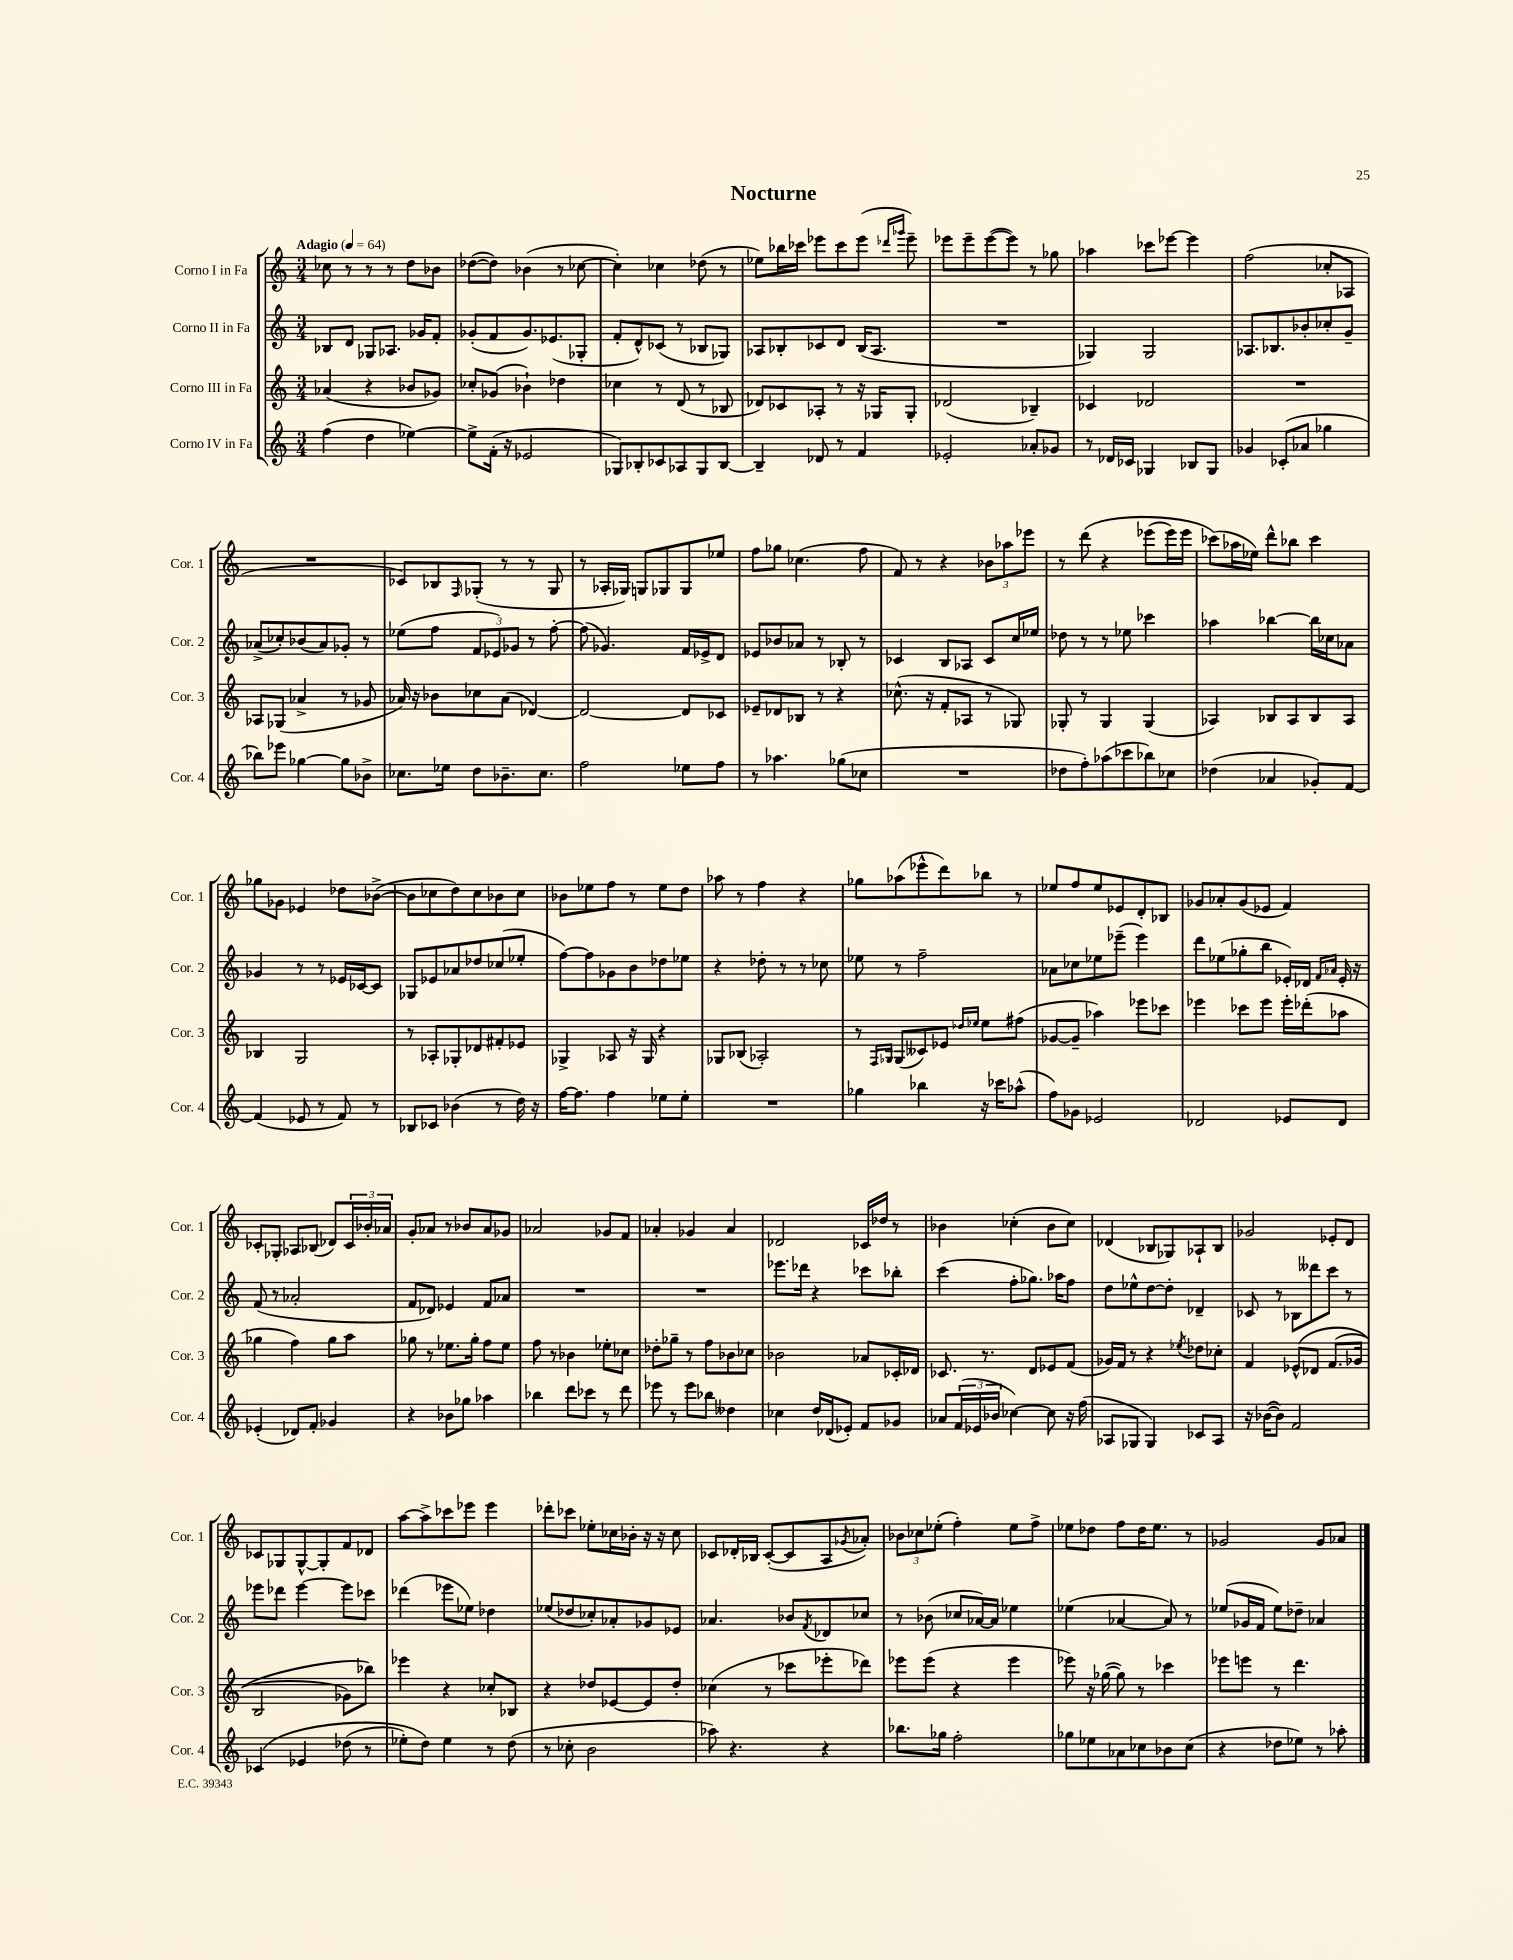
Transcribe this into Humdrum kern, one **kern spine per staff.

**kern	**kern	**kern	**kern
*staff4	*staff3	*staff2	*staff1
*clefG2	*clefG2	*clefG2	*clefG2
*k[]	*k[]	*k[]	*k[]
*M3/4	*M3/4	*M3/4	*M3/4
*MM64	*MM64	*MM64	*MM64
(4ff\	(4a-/	8B-/L	8cc-\
.	.	8d/J	8r
4dd\	4r	8G-/L	8r
.	.	8.A-/J	8r
[4ee-\)	8b-/L	.	8dd\L
.	.	16g-/LK	.
.	8g-/J)	8f'/J	8b-\J
=	=	=	=
8ee-^\]L	8cc-'/L	(8g-'/L	([8dd-\L
(16f'\Jk	(8g-/J	8f/	8dd-\]J)
16r	.	.	.
2e-/	4b-`\)	8.g-/)	(4b-\
.	.	(8.e-/	.
.	4dd-\	.	8r
.	.	8G-'/J	[8cc-\
=	=	=	=
8G-/L)	4cc-\	8f'/L	4cc-'\])
8B-'/	.	8d^^/)	.
8c-/	8r	(8c-/J	4cc-\
8A-/	(8d/	8r	.
8G-/	8r	8B-/L	(8dd-\
[8B-/J	8B-/	8G-/J)	8r
=	=	=	=
4B-~/]	8d-/L)	8A-/L	8ee-\L)
.	8c-/	8B-'/	16bb-\L
.	.	.	16ccc-\JJ
8d-/	8A-'/J	8c-/	8eee-\L
8r	8r	8d/J	8ccc-\
4f/	16r	(16B-/LK	(8eee-\J
.	16G-/LK	8.A-/J	.
.	.	.	16qqddd-/LL
.	.	.	16qqggg-/JJ
.	8G-'/J	.	8eee-~\)
=	=	=	=
2e-'/	(2d-/	2.r	8eee-\L
.	.	.	8eee-~\
.	.	.	([8eee-\
.	.	.	8eee-\]J)
8a-'/L	4B-~/)	.	8r
8g-/J	.	.	8gg-\
=	=	=	=
8r	4c-/	4G-/)	4aa-\
16d-/LL	.	.	.
16c-/JJ	.	.	.
4G-/	2d-/	2G-/	8ccc-\L
.	.	.	[8eee-\J
8B-/L	.	.	4eee-\]
8G-/J	.	.	.
=	=	=	=
4g-/	2.r	8.A-/L	(2ff\
.	.	8.B-/	.
(8c-'/L	.	.	.
8a-/J	.	8b-'/	.
4gg-\	.	8cc-'/	8cc-'/L
.	.	8g~/J	8A-/J
=	=	=	=
8bb-\L)	8A-/L	(8a-^/L	2.r
8eee-\J	(8G-/J	8cc-'/)	.
[4gg-\	4a-^/	(8b-/	.
.	.	8a-/)	.
8gg-\]L	8r	8g-'/J	.
8b-^\J	8g-/	8r	.
=	=	=	=
8.cc-\L	16a-/)	(8ee-\L	8c-/L)
.	16r	.	.
.	8b-\L	8ff\J	8B-/
16ee-\Jk	.	.	.
.	.	.	16qqF/
8dd\L	8cc-\	12f/L	(8G-'/J
.	.	12e-/)	.
8.b-~\	(8a-\J	.	8r
.	.	12g-/J	.
.	[4d-/)	8r	8r
8.cc-\J	.	.	.
.	.	[8ff'\	8G-/
=	=	=	=
2ff\	2d-/_	(8ff\]	8r
.	.	4.g-/)	16A-'/LL
.	.	.	16G-/JJ)
.	.	.	8G/L
.	.	.	8G-/
8ee-\L	8d-/]L	16f/LL	8G-/
.	.	16e-^/J	.
8ff\J	8c-/J	8d/J	8ee-/J
=	=	=	=
8r	8e-~/L	8e-/L	8ff\L
4.aa-\	8d-/	8b-/	8gg-\J
.	8B-/J	8a-/J	(4.cc-\
.	8r	8r	.
(8gg-\L	4r	8B-'/	.
8cc-\J	.	8r	8ff\
=	=	=	=
2.r	(8.cc-^^\	4c-/	8f/)
.	.	.	8r
.	16r	.	.
.	8f'/L	8B/L	4r
.	8A-/J	8A-/J	.
.	8r	8c-/L	12b-\L
.	.	.	12aa-\
.	8G-/)	16cc/L	.
.	.	.	12eee-\J
.	.	16ee-/JJ	.
=	=	=	=
8dd-\L	8G-'/	8dd-\	8r
8ff'\)	8r	8r	&(8ddd\
(8aa-\	4G-/	8r	4r
8ccc-\	.	8ee-\	.
8bb-\)	(4G-/	4ccc-\	(8eee-\L
8cc-\J	.	.	16eee-\L)
.	.	.	16eee-\JJ
=	=	=	=
(4dd-\	4A-/)	4aa-\	(8ccc-\L&)
.	.	.	16aa-\L
.	.	.	16ee-\JJ)
4a-/	8B-/L	[4bb-\	8ddd^^\L
.	8A-/	.	8bb-\J
8g-'/L)	8B-/	16bb-\]LL	4ccc-\
.	.	16cc-\J	.
[8f/J	8A-/J	8a-\J	.
=	=	=	=
(4f/]	4B-/	4g-/	8gg-\L
.	.	.	8g-\J
8e-/	2G/	8r	4e-/
8r	.	8r	.
8f/)	.	16e-/LL	8dd-\L
.	.	[16c-/J	.
8r	.	8c-/]J	([8b-^\J
=	=	=	=
8B-/L	8r	8G-/L	8b-\]L
8c-/J	8A-'/L	8e-/	8cc-\
(4b-\	8G-'/	8a-/	8dd\)
.	8d-/	8dd-/	8cc-\
8r	8f#'/	(8cc-/	8b-\
16dd\)	8e-/J	8ee-'/J	8cc-\J
16r	.	.	.
=	=	=	=
[16ff\LK	4G-^/	[8ff\L)	8b-\L
8.ff\]J	.	.	.
.	.	8ff\]	8ee-\
4ff\	8A-/	8g-\	8ff\J
.	16r	8b\	8r
.	16G-/	.	.
8ee-\L	4r	8dd-\	8ee-\L
8ee-'\J	.	8ee-\J	8dd\J
=	=	=	=
2.r	8G-/L	4r	8aa-\
.	(8B-/J	.	8r
.	2A-'/)	8dd-'\	4ff\
.	.	8r	.
.	.	8r	4r
.	.	8cc-\	.
=	=	=	=
4gg-\	8r	8ee-\	8gg-\L
.	16qqF/LL	.	.
.	16qqG-/JJ	.	.
.	(8G-/L	8r	(8aa-\
4bb-\	8c--/)	2ff~\	8eee-^^\
.	8e-/J	.	8ddd\)
.	16qqdd-/LL	.	.
.	16qqee-/JJ	.	.
16r	8ee-\L	.	8bb-\J
16ccc-\LK	.	.	.
(8aa-^^\J	(8ff#\J	.	8r
=	=	=	=
8ff\L)	[8g-/L	8a-\L	8ee-/L
8g-\J	8g-~/]J	8cc-\	8ff/
2e-/	4aa-\)	8ee-\	8ee-/
.	.	(8eee-~\J	8e-/
.	8eee-\L	4eee-\)	8d'/
.	8ccc-\J	.	8B-/J
=	=	=	=
2d-/	4eee-\	8ddd\L	8g-/L
.	.	(8ee-\	8a-'/
.	8ccc-\L	8gg-'\	(8g-/
.	8eee-\J	8bb\J	8e-/J
8e-/L	16eee-'\LL	16e-'/LL)	4f/)
.	(16ddd-'\J	16d-/JJ	.
.	.	16qqf/LL	.
.	.	16qqa-/JJ	.
8d-/J	8aa-\J	16e-'/	.
.	.	16r	.
=	=	=	=
(4e-'/	4gg-\	(8f/	8c-'/L
.	.	8r	8G-'/J
8d-/L)	4ff\)	2a-'/	8A-/L
8f'/J	.	.	(8B-/J
4g-/	8gg-\L	.	8d-/L)
.	8aa\J	.	24c-/L
.	.	.	24b-'/
.	.	.	24a-/JJ
=	=	=	=
4r	8gg-\	8f/L	8g'/L
.	8r	8d-/J)	8a-/J
8b-\L	8.ee-\L	4e-/	8r
8gg-\J	.	.	8b-/L
.	16gg-'\Jk	.	.
4aa-\	8ff\L	8f/L	8a-/
.	8ee-\J	8a-/J	8g-/J
=	=	=	=
4bb-\	8ff\	2.r	2a-/
.	8r	.	.
8ddd\L	4b-\	.	.
8ccc-\J	.	.	.
8r	8ee-'\L	.	8g-/L
8ddd\	8cc-\J	.	8f/J
=	=	=	=
8eee-\	8dd-'\L	2.r	4a-'/
8r	8gg-~\J	.	.
8eee-\L	8r	.	4g-/
8bb-\J	8ff\L	.	.
4dd--\	8b-\	.	4a-/
.	8cc-\J	.	.
=	=	=	=
4cc-\	2b-\	8.eee-\L	2d-/
.	.	16ddd-\Jk	.
16dd/LL	.	4r	.
(16d-/J	.	.	.
8e-'/J)	.	.	.
8f/L	8a-/L	8ccc-\L	16c-/LL
.	.	.	16dd-/JJ
8g-/J	16c-'/L	8bb-'\J	8r
.	16d-/JJ	.	.
=	=	=	=
8a-/L	8.c-/	(4ccc\	4b-\
(24f/L	.	.	.
24e-/	.	.	.
.	8.r	.	.
24b-/JJ	.	.	.
[4cc-\)	.	8ff'\L	(4cc-'\
.	8d/L	8.gg-\J)	.
8cc-\]	8e-/	.	8b-\L
.	.	16aa-\LK	.
16r	(8f/J	8ff\J	8cc-\J)
(16ff\	.	.	.
=	=	=	=
8A-/L	16g-/LL)	8dd\L	(4d-/
.	16f/JJ	.	.
8G-/J	8r	8ee-^^\	.
4G-/)	4r	[8dd\	8B-/L
.	.	8dd'\]J	8G-/)
.	8qee-/	.	.
8c-/L	8dd-\L	4d-~/	8A-`/
8A-/J	8cc-'\J	.	8B-/J
=	=	=	=
16r	4f/	8c-/	2g-/
([16b-\LK	.	.	.
8b-\]J)	.	8r	.
2f/	&(8e-^^/L	8B-\L	.
.	8d-/J	8ddd--\	.
.	(8.f/L	8ccc\J	8e-'/L
.	.	8r	8d/J
.	16g-/Jk	.	.
=	=	=	=
&(4c-/	2B/	8eee-\L	8c-/L
.	.	8ddd-\J	8G-/
4e-/	.	[4eee-\	[8G-^^/
.	.	.	8G-'/]
(8dd-\	8g-\L)	8eee-\]L	8f/
8r	8bb-\J&)	8ccc-\J	8d-/J
=	=	=	=
8ee-'\L)	4eee-\	(4ddd-\	[8aa\L
8dd\J&)	.	.	8aa^\]
4ee-\	4r	8eee-\L	8ccc-\
.	.	8ee-\J)	8eee-\J
8r	8cc-'/L	4dd-\	4eee-\
(8dd\	8B-/J	.	.
=	=	=	=
8r	4r	(8ee-/L	8ddd-'\L
8cc-'\	.	8dd-/	8ccc-\J
2b\	8dd-/L	8cc-'/)	8ee-'\L
.	[8e-/	8a-'/	16cc-\L
.	.	.	16b-'\JJ
.	8e-/]	8g-/	16r
.	.	.	16r
.	8dd-'/J	8e-/J	8cc-\
=	=	=	=
8aa-\)	(4cc-\	4.a-/	8c-/L
4.r	.	.	16d-'/L
.	.	.	16B-/JJ
.	8r	.	([8c-'/L
.	8ccc-\L	8b-/L	8c-/]
.	.	8qf/	.
4r	8eee-'\	8d-/	8A/
.	.	.	8qg-/
.	8ddd-\J)	8cc-/J	8a-'/J)
=	=	=	=
8.bb-\L	8eee-\L	8r	12b-\L
.	.	.	12cc-\
.	(8eee-\J	(8b-\	.
.	.	.	(12ee-'\J
16gg-\Jk	.	.	.
2ff'\	4r	8cc-/L	4ff'\)
.	.	[16a-/L)	.
.	.	16a-/]JJ	.
.	4eee-\	4ee-\	8ee-\L
.	.	.	8ff^\J
=	=	=	=
8gg-\L	8eee-\)	(4ee-\	8ee-\L
8ee-\	16r	.	8dd-\J
.	([16gg-\	.	.
8a-\	8gg-\])	[4a-/	8ff\L
8cc-\	8r	.	16dd-\K
.	.	.	8.ee-\J
8b-\	4ccc-\	8a-/])	.
(8cc-\J	.	8r	8r
=	=	=	=
4r	8eee-\L	(8ee-/L	2g-/
.	8eee\J	16g-/L	.
.	.	16f/JJ	.
8dd-\L	8r	8ee-\L)	.
8ee-\J)	4.ddd\	8dd-~\J	.
8r	.	4a-/	8g-/L
8aa-'\	.	.	8a-/J
==	==	==	==
*-	*-	*-	*-
